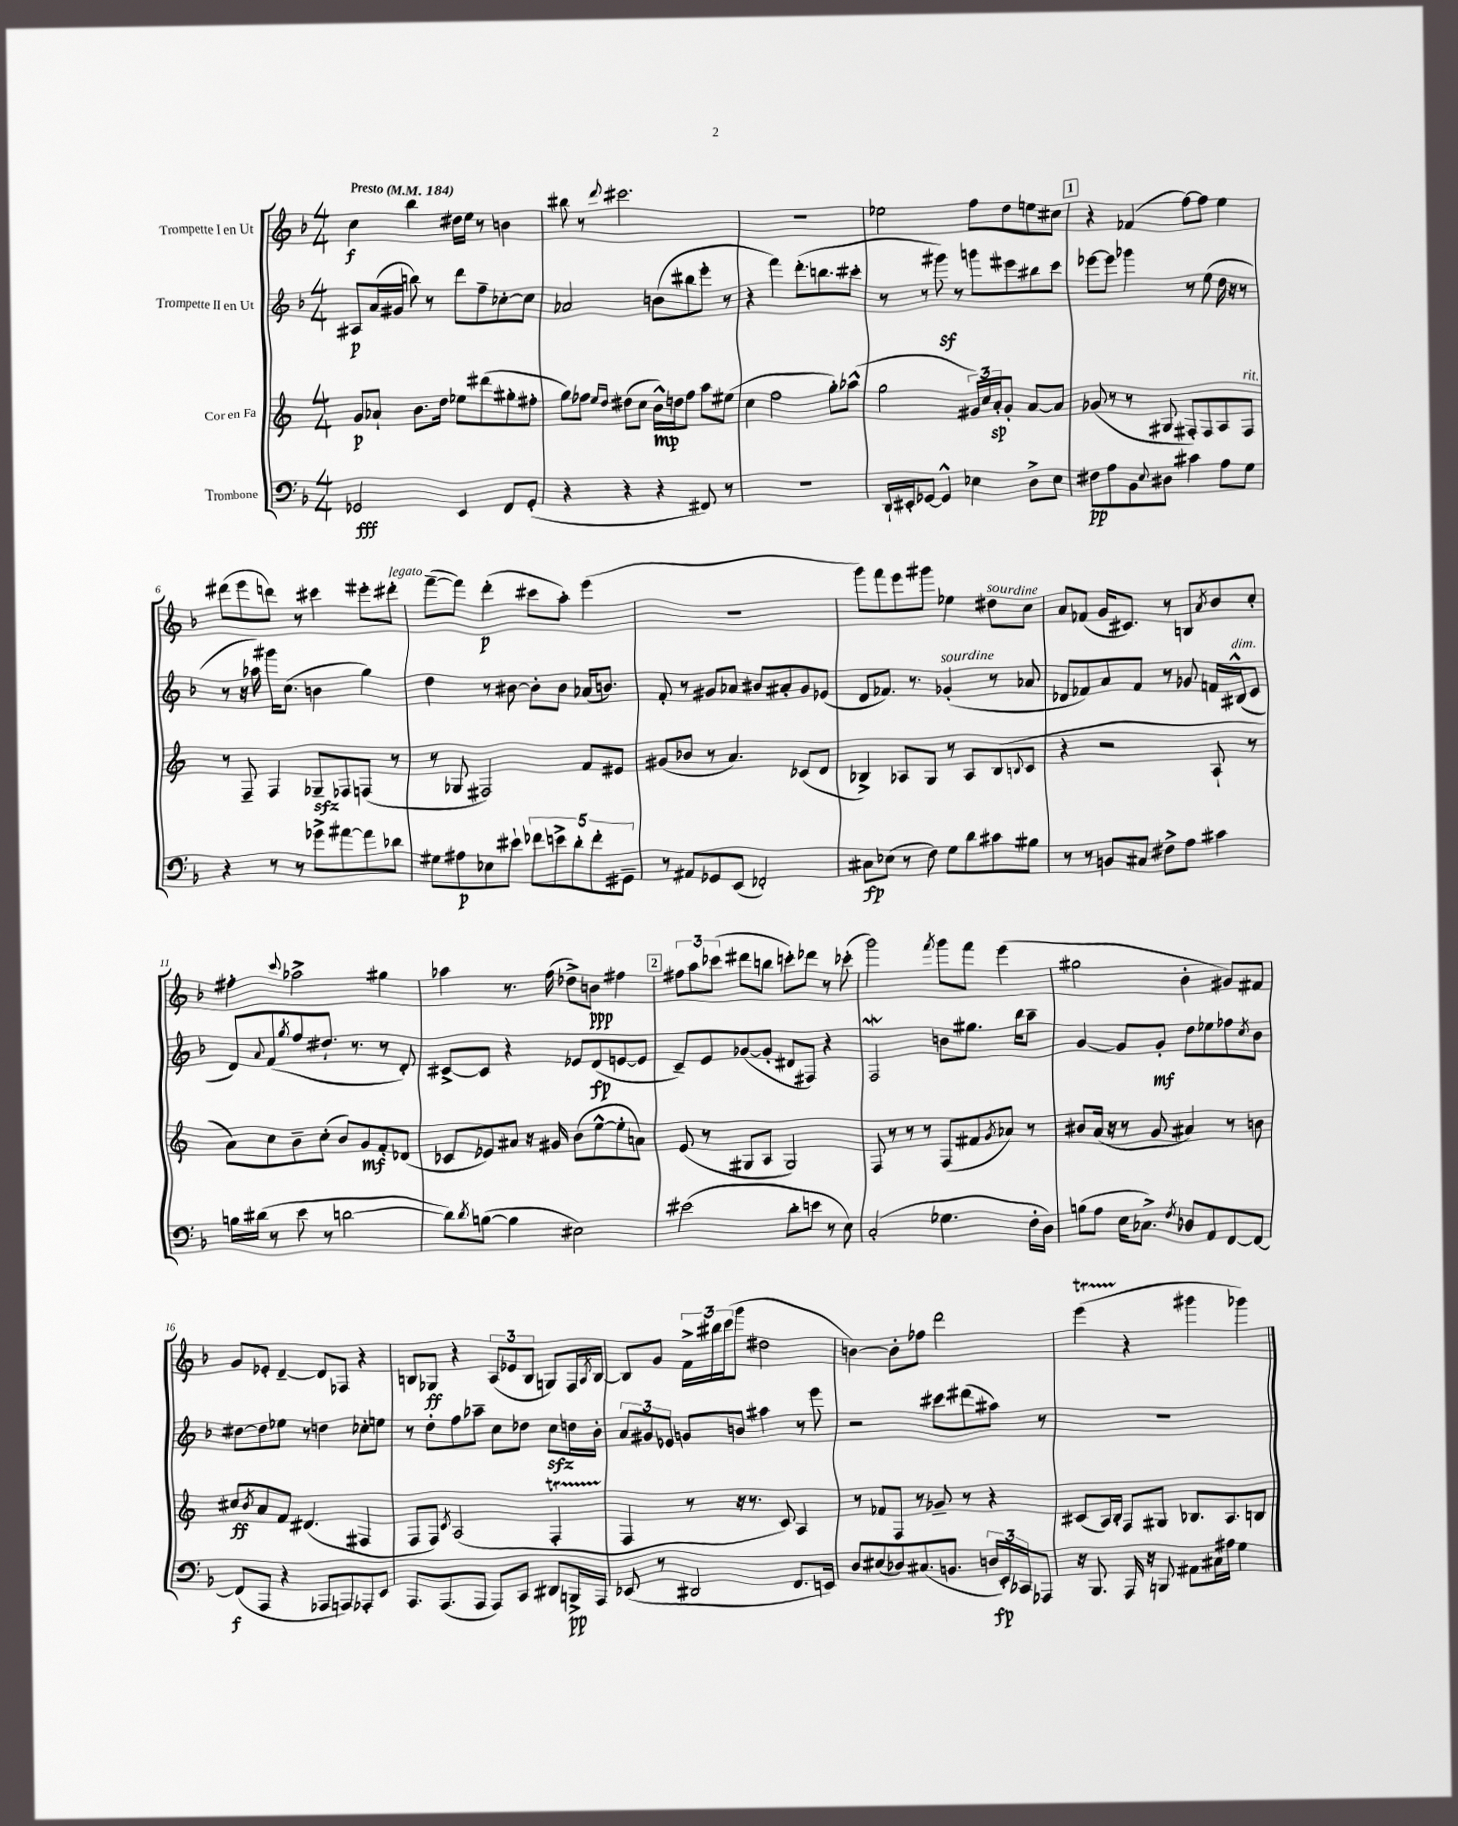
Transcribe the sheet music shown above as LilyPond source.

<<
\new StaffGroup <<
\new Staff = "s0" \with { instrumentName = "Trompette I en Ut" } {
    \clef treble \key f \major \numericTimeSignature \time 4/4 \tempo "Presto" 4 = 184
    c''4\f bes''4 dis''16 e''16 r8 b'4 |
    bis''8 r8 \appoggiatura { d'''8 } cis'''2. |
    R1 |
    ees''2 f''8 d''8 e''8 cis''8 |
    \mark \markup { \box "1" } r4 fes'4( f''8~) f''8 e''4 |
    dis'''8( e'''8 d'''8) r8 cis'''4 eis'''8-. dis'''8-.^\markup { \italic "legato" } |
    f'''8~--( f'''8) d'''4-.\p( cis'''8 a''8-.) e'''4( |
    R1 |
    g'''8) f'''8 e'''8 gis'''8 ees''4 dis''8^\markup { \italic "sourdine" } c''8 |
    a'8 fes'8( g'16 cis'8.) r8 b8 \acciaccatura { a'8 } bes'8 c''8-. |
    fis''4-. \appoggiatura { c'''8 } aes''2-> gis''4 |
    aes''4 r8. f''16( des''8->) b'8\ppp fis''4 |
    \mark \markup { \box "2" } \tuplet 3/2 { fis''8 a''8 ces'''8( } dis'''8 b''8 c'''8-.) des'''8 r8 ces'''8-.( |
    g'''2) \acciaccatura { f'''8 } g'''8 f'''8 e'''4( |
    gis''2 bes'4-. gis'8) fis'8 |
    g'8 ees'8-. d'4~-- d'8 fes8 r4 |
    b8 ges8\ff r4 \tuplet 3/2 { a8( ees'8 b8 } g8) f16 \acciaccatura { a8 } b16~ |
    b8 g'8 \tuplet 3/2 { f'16-> bis''16 c'''16( } g'''8 dis''2 |
    b'4~) b'8-. fes''8 d'''2 |
    e'''4\startTrillSpan( r4\stopTrillSpan gis'''4 ges'''4) \bar "|." |
}
\new Staff = "s1" \with { instrumentName = "Trompette II en Ut" } {
    \clef treble \key f \major \numericTimeSignature \time 4/4
    ais8\p a'16( gis'16 b''8) r8 d'''8 f''8-- ces''8~-. ces''8 |
    aes'2 b'8( bis''8 e'''8-. r8 |
    r4 f'''4) d'''8.-.( b''8. cis'''8-. |
    r8 r8 gis'''8\sf) r8 g'''8 eis'''8 bis''8 c'''8 |
    \mark \markup { \box "1" } ees'''8~ ees'''8 ges'''4 r8 e''8( d''16 r16 r8 |
    r8 r16 aes''16) gis'''16 c''8.( b'4 g''4) |
    d''4 r8 bis'8~ bis'8-. bis'8 aes'16( b'8.) |
    f'8-. r8 gis'8 aes'8 bis'8 ais'8-. gis'8 ees'8( |
    d'8 fes'8.) r8. ges'4-.^\markup { \italic "sourdine" }( r8 aes'8 |
    des'8 fes'8) a'8 fes'8 r8 ges'8 f'16 bis16-^^\markup { \italic "dim." }( c'8 |
    d'8) \appoggiatura { a'8 } f'8( \acciaccatura { g''8 } f''8 dis''8.-! r8. r8 d'8-.) |
    cis'8~-> cis'8 r4 ees'8 d'8\fp( e'8~ e'8 |
    \mark \markup { \box "2" } c'8--) e'8 ges'8~( ges'8-. dis'8 fis8) r4 |
    f2\mordent b'8 gis''8. bes''16 a''8-- |
    g'4~ g'8 g'8-.\mf d''8 ees''8 fes''8 \acciaccatura { c''8 } bes'8 |
    dis''8~ dis''8 ees''8 r8 d''4 ces''8-. e''8 |
    r8 d''8-. f''8 aes''8-- c''8 des''8 c''8\sfz d''16 bes'16-. |
    \tuplet 3/2 { a'8 gis'8 ees'8 } g'8 b'8 ais''4 r8 e'''8 |
    r2 cis'''8 dis'''8( ais''8) r8 |
    R1 \bar "|." |
}
\new Staff = "s2" \with { instrumentName = "Cor en Fa" } {
    \clef treble \key c \major \numericTimeSignature \time 4/4
    g'8\p aes'8-! b'8. d''16 ees''8 dis'''8( gis''8-. fis''8-. |
    g''8) fes''8 \grace { e''16 d''16 } dis''8( c''8 b'16-^\mp) d''16 fes''8 a''8 eis''8( |
    c''4 f''2 g''8-.) aes''8-^( |
    g''2 \tuplet 3/2 { gis'16) c''16 a'16-.\sp } gis'8-. a'8~ a'8 |
    \mark \markup { \box "1" } ges'8( r8 r8 gis8 fis8-.) fis8 a8 fis8^\markup { \italic "rit." } |
    r8 f8-- f4 ges8--\sfz fes8 f8( r8 |
    r8 ges8 fis2) f'8 eis'8 |
    gis'8( bes'8 r8 a'4.) ces'8( d'8 |
    bes4->) aes8 g8 r8 aes8 bes8( \appoggiatura { b8 } c'8 |
    r4 r2 a8-! r8 |
    a'8) c''8 b'8-- c''8-.( b'8) g'8\mf f'8-. des'8( |
    ces'8 ees'8) ais'8 r16 gis'16 b'8( e''8~-^ e''8-. a'8) |
    \mark \markup { \box "2" } e'8( r8 gis8 a8 gis2) |
    f8 r8 r8 r8 f8( fis'8 \acciaccatura { g'8 } aes'8) r8 |
    bis'8 a'16( r16 r8 g'8 ais'4) r8 b'8 |
    cis''8\ff \acciaccatura { b'8 } a'8 f'8 dis'4.( fis4 |
    f8 f8) \acciaccatura { c'8 } a2( f4-.\startTrillSpan |
    f4\stopTrillSpan r8 r16 r8. c'8) a4 |
    r8 fes'8 f8 r8 ges'8-- r8 r4 |
    cis'8( a16) b16-. f8 gis8 bes8. a8. b8 \bar "|." |
}
\new Staff = "s3" \with { instrumentName = "Trombone" } {
    \clef bass \key f \major \numericTimeSignature \time 4/4
    ges,2\fff e,4 f,8 ges,8-.( |
    r4 r4 r4 fis,8) r8 |
    R1 |
    d,16-! eis,16-. ges,8~ ges,4-^ ees4 d8-> ees8 |
    \mark \markup { \box "1" } fis8\pp a8 bes,8 \appoggiatura { e8 } dis8 cis'4 a8 g8 |
    r4 r8 r8 ges'8-> ais'8~ ais'8 des'8 |
    gis8 ais8\p ees8 eis'8-! \tuplet 5/4 { fes'8 e'8-> d'8-. fes'8-. gis,8-- } |
    r8 ais,8 ges,8 e,8( fes,2-.) |
    cis8\fp ees8( r8 f8) g8 d'8 cis'8 bis8 |
    r8 r8 b,8 cis8 fis8-> a8 cis'4 |
    b16 dis'16( r8 e'8 r8 d'2~ |
    d'8) \acciaccatura { d'8 } b8~( b4 eis2) |
    \mark \markup { \box "2" } eis'2( d'8-. e'8 r8 e8) |
    c2-.( ges4. f16-. d16) |
    b8( a8 e16 ces8.->) \acciaccatura { f8 } des8 a,8 f,8~ f,8~ |
    f,8\f( a,,8 r4 aes,,8 a,,8) aes,,8-. e,8 |
    a,,8. a,,8.( a,,8 a,,8) c,8 dis,8 b,,16->\pp a,,16 |
    ees,8( r8 dis,2 f,8. e,16) |
    d8 eis8( des8) cis8.( b,8. \tuplet 3/2 { d16 e,16-.\fp) ces,16 } aes,,8 |
    r16 bes,,8. a,,16 r16 b,,8 ais,8 cis16 ais16 g4 \bar "|." |
}
>>
>>
